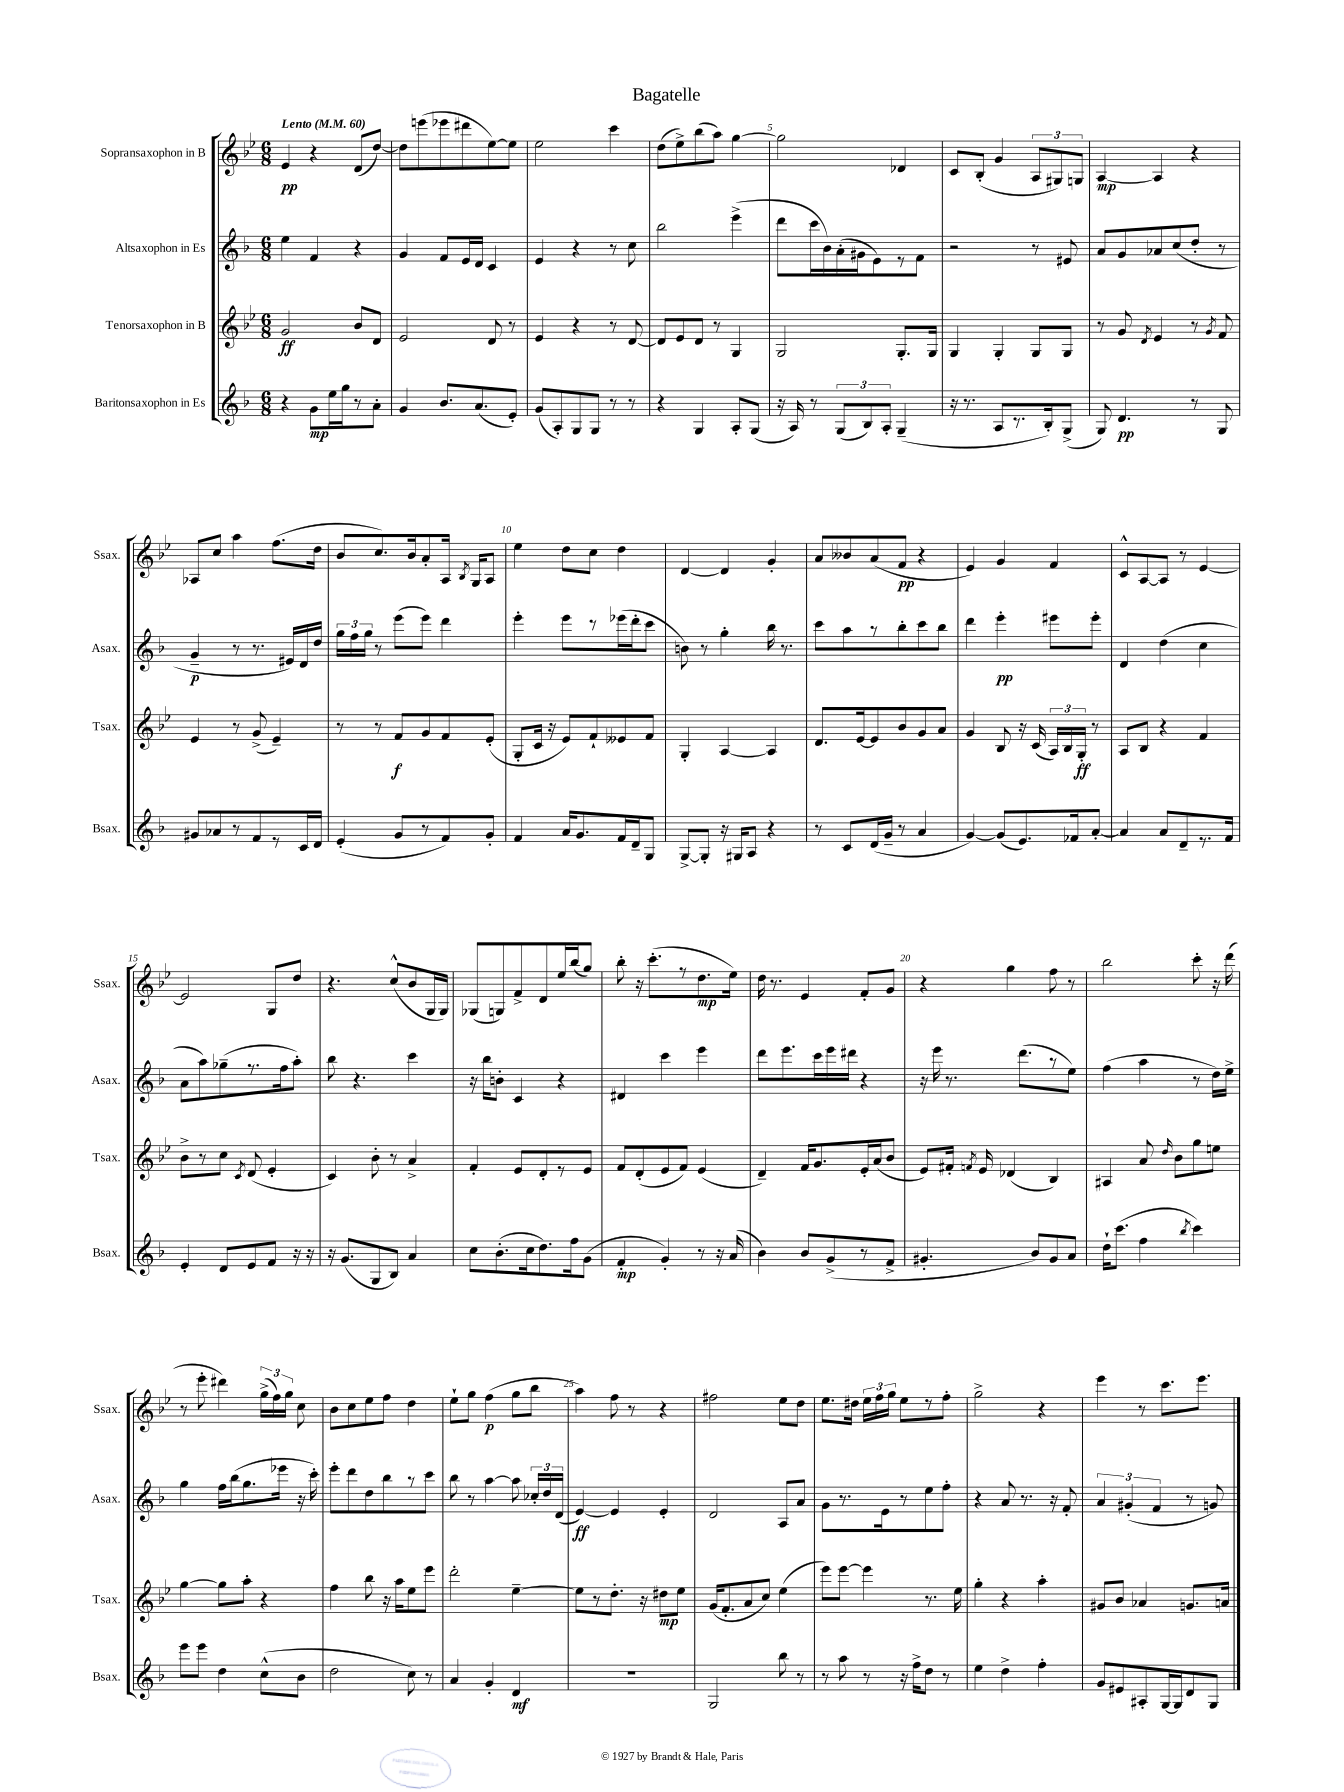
\header { title = "Bagatelle" }
<<
\new StaffGroup <<
\new Staff = "s0" \with { instrumentName = "Sopransaxophon in B" shortInstrumentName = "Ssax." } {
    \clef treble \key bes \major \numericTimeSignature \time 6/8 \tempo "Lento" 4 = 60
    \autoBeamOff ees'4\pp r4 d'8[( d''8]~) |
    d''8[ e'''8( ees'''8 dis'''8 ees''8~) ees''8] |
    ees''2 c'''4 |
    d''8[( ees''8->) bes''8( a''8]) g''4~ |
    g''2 des'4 |
    c'8[ bes8]-.( g'4 \tuplet 3/2 { a8[ gis8) g8] } |
    a4~\mp a4 r4 |
    aes8[ c''8] a''4 f''8.[( d''16] |
    bes'8[ c''8.) bes'16 a'8-. a16] \acciaccatura { bes8 } g16[ a8] |
    ees''4 d''8[ c''8] d''4 |
    d'4~ d'4 g'4-. |
    a'8[ beses'8 a'8( f'8]\pp r4 |
    ees'4) g'4 f'4 |
    c'8[-^ a8~ a8] r8 ees'4~ |
    ees'2 g8[ d''8] |
    r4. c''8[-^( bes'8 g16 g16]) |
    ges8[( g8) f'8-> d'8 ees''16 bes''16( g''8]) |
    bes''8-. r16 c'''8.[-.( r8 d''8.\mp ees''16]) |
    d''16 r8. ees'4 f'8[-. g'8] |
    r4 g''4 f''8 r8 |
    bes''2 c'''8-. r16 d'''16( |
    r8 ees'''8-. dis'''4) \tuplet 3/2 { g''16[->( f''16) g''16] } c''8 |
    bes'8[ c''8 ees''8 f''8] d''4 |
    ees''8[-! g''8] f''4\p( g''8[ bes''8] |
    a''4) f''8 r8 r4 |
    fis''2 ees''8[ d''8] |
    ees''8.[ dis''16] \tuplet 3/2 { ees''16[ f''16 g''16] } ees''8[ r8 f''8]-. |
    g''2-> r4 |
    ees'''4 r8 c'''8.[ ees'''8.] \bar "|." |
}
\new Staff = "s1" \with { instrumentName = "Altsaxophon in Es" shortInstrumentName = "Asax." } {
    \clef treble \key f \major \numericTimeSignature \time 6/8
    \autoBeamOff e''4 f'4 r4 |
    g'4 f'8[ e'16 d'16] c'4 |
    e'4 r4 r8 c''8 |
    bes''2 e'''4->( |
    d'''8[ c'''16 bes'16) a'16-.( gis'16 e'8) r8 f'8] |
    r2 r8 eis'8 |
    a'8[ g'8 aes'8 c''8( d''8]-. r8 |
    g'4--\p r8 r8. eis'16[) d'16 d''16] |
    \tuplet 3/2 { g''16[ f''16 g''16] } r8 e'''8[( e'''8]) d'''4 |
    e'''4-. e'''8[ r8 ees'''16( d'''16-. c'''8] |
    b'8) r8 g''4-. bes''16 r8. |
    c'''8[ a''8 r8 bes''8-. c'''8 bes''8] |
    d'''4 e'''4-.\pp eis'''8[ eis'''8]-. |
    d'4 d''4( c''4 |
    a'8[ a''8) ges''8--( r8. f''16 a''8]-.) |
    bes''8 r4. c'''4 |
    r16 bes''16[ b'8]-. c'4 r4 |
    dis'4 c'''4 e'''4 |
    d'''8[ e'''8. c'''16 e'''16 dis'''16] r4 |
    r16 e'''16 r8. d'''8.[( r8 e''8]) |
    f''4( a''4 r8 d''16[) e''16]-> |
    g''4 f''16[ bes''16( g''8. ees'''16] r16 c'''16-.) |
    e'''8[-. d'''8 d''8 bes''8 r8 c'''8] |
    bes''8 r8 a''4~ a''8 \tuplet 3/2 { ces''16[-. d''16 d'16]( } |
    e'4~\ff) e'4 e'4-. |
    d'2 a8[ a'8] |
    g'8[ r8. e'16 r8 e''8 f''8]-. |
    r4 a'8 r8. r16 f'8-. |
    \tuplet 3/2 { a'4 gis'4-.( f'4 } r8 g'8) \bar "|." |
}
\new Staff = "s2" \with { instrumentName = "Tenorsaxophon in B" shortInstrumentName = "Tsax." } {
    \clef treble \key bes \major \numericTimeSignature \time 6/8
    \autoBeamOff g'2\ff bes'8[ d'8] |
    ees'2 d'8 r8 |
    ees'4 r4 r8 d'8~ |
    d'8[ ees'8 d'8] r8 g4 |
    g2 g8.[-. g16] |
    g4 g4-. g8[ g8] |
    r8 g'8 \acciaccatura { d'8 } ees'4 r8 \acciaccatura { g'8 } f'8 |
    ees'4 r8 g'8->( ees'4--) |
    r8 r8 f'8[\f g'8 f'8 ees'8]-.( |
    g8[-. c'16] r16 ees'8[) f'8-! eeses'8 f'8] |
    g4-. a4~ a4 |
    d'8.[ ees'16~ ees'8 bes'8 g'8 a'8] |
    g'4 bes8 r16 c'16( \tuplet 3/2 { a16[) bes16 g16]-.\ff } r8 |
    a8[ bes8] r4 f'4 |
    bes'8[-> r8 c''8] \acciaccatura { c'8 } d'8( ees'4-. |
    c'4) bes'8-. r8 a'4-> |
    f'4-. ees'8[ d'8-. r8 ees'8] |
    f'8[ d'8-.( ees'8 f'8]) ees'4( |
    d'4--) f'16[ g'8. ees'16-. a'16( bes'8] |
    ees'8[) fis'16]-. \acciaccatura { f'8 } ees'16 des'4( bes4) |
    ais4 a'8 \grace { d''16 } bes'8[ g''8 e''8] |
    g''4~ g''8[ a''8]-. r4 |
    f''4 bes''8 r16 a''16[ ees''8 ees'''8] |
    d'''2-. ees''4~-- |
    ees''8[ r8 d''8.]-. r16 dis''8[\mp ees''8] |
    g'16[( f'8.-. a'8 c''8]) ees''4( |
    ees'''8[) ees'''8]~ ees'''4 r8. ees''16 |
    g''4-. r4 a''4-. |
    gis'8[ bes'8] aes'4 g'8.[ a'16] \bar "|." |
}
\new Staff = "s3" \with { instrumentName = "Baritonsaxophon in Es" shortInstrumentName = "Bsax." } {
    \clef treble \key f \major \numericTimeSignature \time 6/8
    \autoBeamOff r4 g'8[\mp e''16 g''16 r8 a'8]-. |
    g'4 bes'8.[ a'8.( e'8]-.) |
    g'8[( a8-.) g8 g8] r8 r8 |
    r4 g4 a8[-. g8]( |
    r16 a16) r8 \tuplet 3/2 { g8[( bes8) a8]-. } g4--( |
    r16 r8. a8[ r8. bes16-.) g8]->( |
    g8) d'4.\pp r8 g8 |
    gis'8[ aes'8 r8 f'8 r8 c'16 d'16] |
    e'4-.( g'8[ r8 f'8) g'8]-. |
    f'4 a'16[ g'8. f'16 d'16-- g8] |
    g8[~-> g8]-. r16 gis16[ a8] r4 |
    r8 c'8[ d'16( g'16]-- r8 a'4 |
    g'4~) g'8[( e'8.) fes'16 a'8]~-. |
    a'4 a'8[ d'8-- r8. f'16] |
    e'4-. d'8[ e'8 f'8] r16 r16 |
    r16 g'8.[( g8 bes8]) a'4 |
    c''8[ bes'8.-.( c''16 d''8.) f''16 g'8]( |
    f'4-.\mp g'4-.) r8 r16 a'16( |
    bes'4) bes'8[ g'8->( r8 f'8]-> |
    gis'4.-. bes'8[) gis'8 a'8] |
    d''16[-! c'''8.]( f''4 \acciaccatura { bes''8 } c'''4) |
    e'''8[ e'''8] d''4 c''8[-^( bes'8] |
    d''2 c''8) r8 |
    a'4 g'4-. d'4\mf |
    r2. |
    g2 bes''8 r8 |
    r8 a''8 r8 r16 f''16[-> d''8] r8 |
    e''4 d''4-> f''4-. |
    g'8[ eis'8 ais8-. g16~ g16 d'8 g8] \bar "|." |
}
>>
>>
\layout { \context { \Score \override BarNumber.break-visibility = ##(#f #t #t) barNumberVisibility = #(every-nth-bar-number-visible 5) } }
